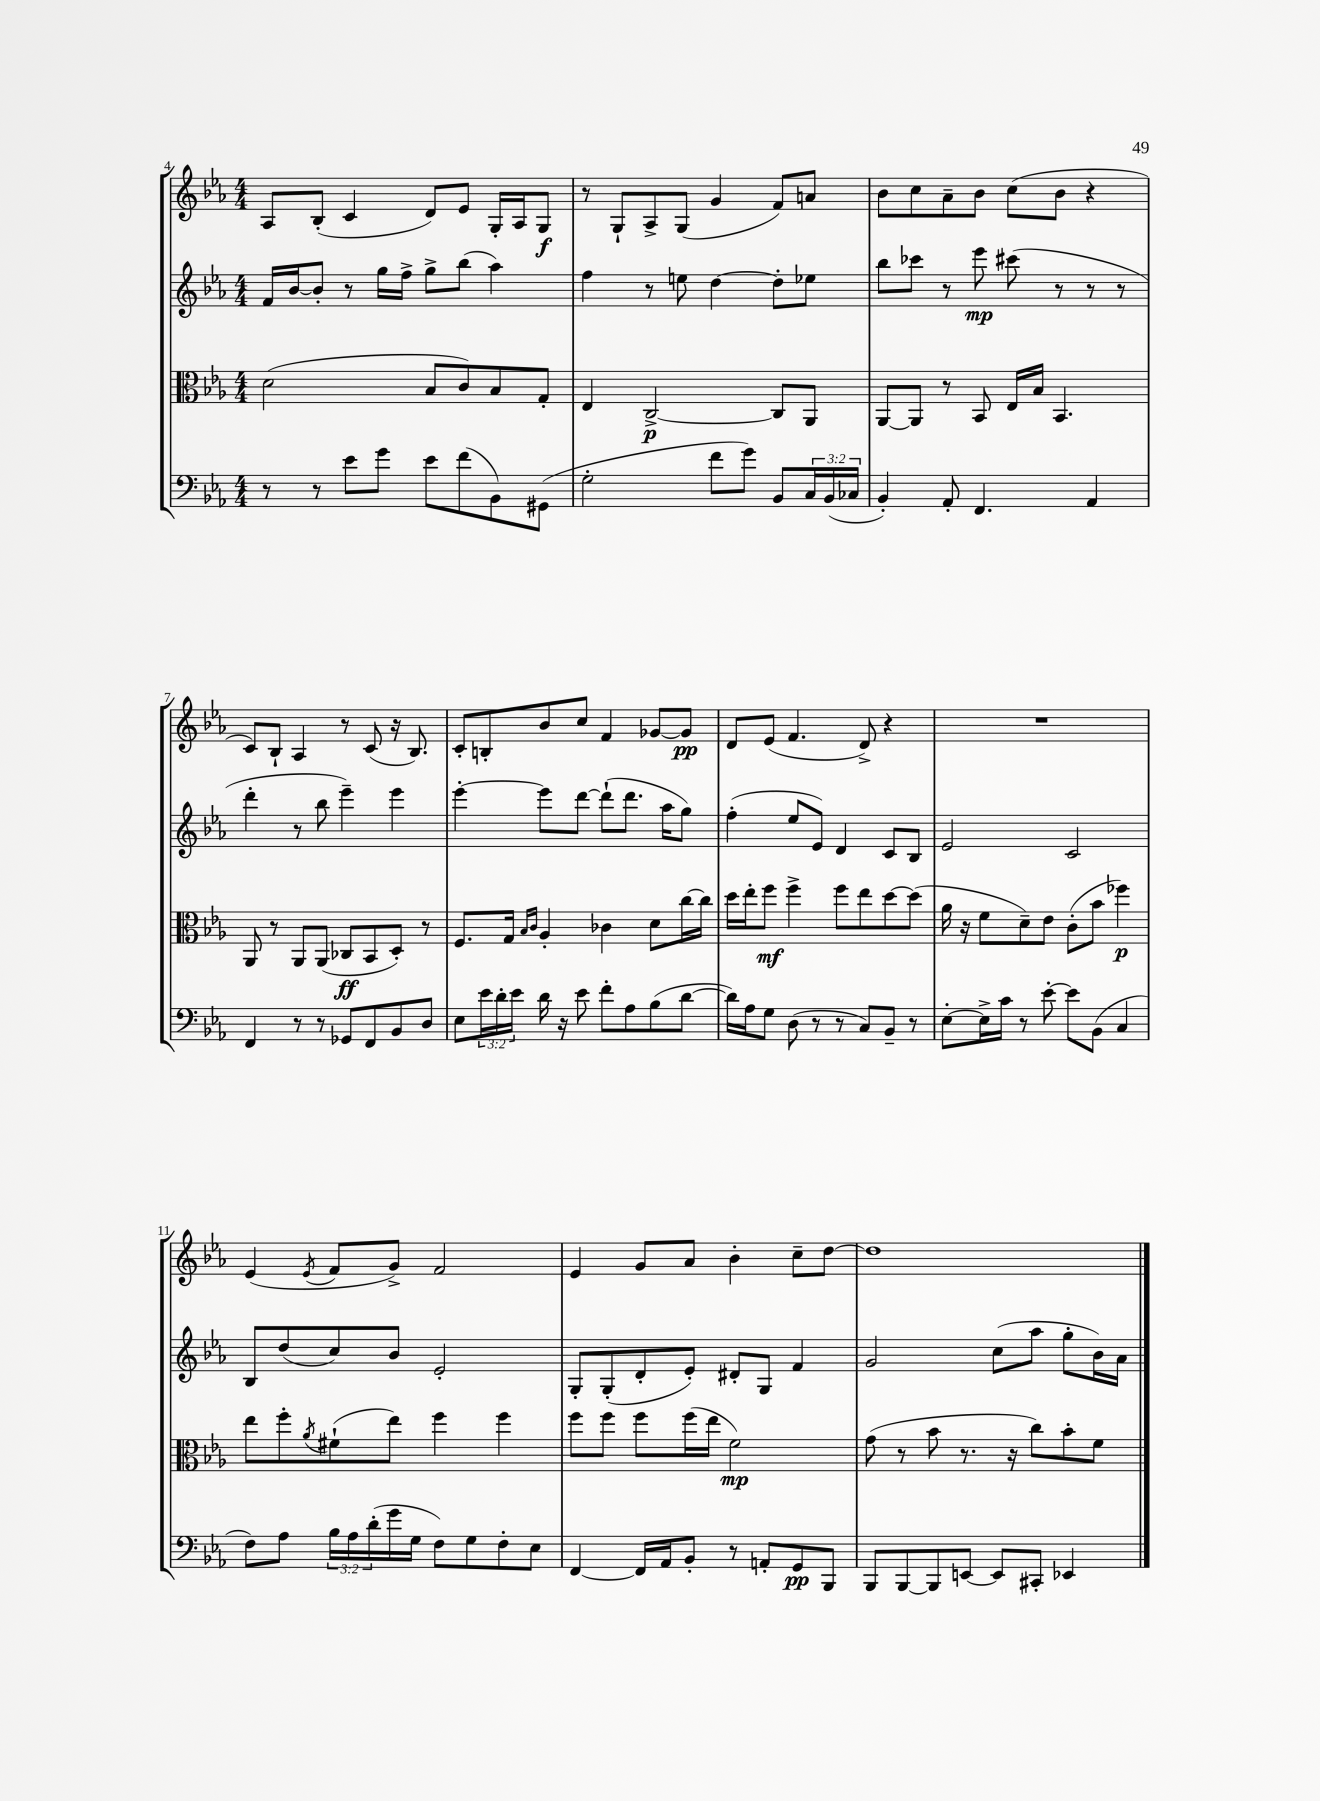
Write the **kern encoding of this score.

**kern	**kern	**kern	**kern
*staff4	*staff3	*staff2	*staff1
*clefF4	*clefC3	*clefG2	*clefG2
*k[b-e-a-]	*k[b-e-a-]	*k[b-e-a-]	*k[b-e-a-]
*M4/4	*M4/4	*M4/4	*M4/4
8r	(2d\	16f/LL	8A-/L
.	.	[16b-/J	.
8r	.	8b-'/]J	(8B-'/J
8e-\L	.	8r	4c/
8g\J	.	16gg\LL	.
.	.	16ff^\JJ	.
8e-\L	8B-/L	8gg^\L	8d/L)
(8f\	8c/)	(8bb-\J	8e-/J
8BB-\)	8B-/	4aa-\)	16G'/LL
.	.	.	16A-/J
(8GG#\J	8G'/J	.	8G/J
=	=	=	=
2G'\	4E-/	4ff\	8r
.	.	.	8G`/L
.	[2C^/	8r	8A-^/
.	.	8ee\	(8G/J
8f\L	.	[4dd\	4g/
8g\J)	.	.	.
8BB-/L	8C/]L	8dd'\]L	8f/L)
24C/L	8AA-/J	8ee-\J	8a/J
(24BB-/	.	.	.
24C-/JJ	.	.	.
=	=	=	=
4BB-'/)	[8AA-/L	8bb-\L	8b-\L
.	8AA-/]J	8ccc-\J	8cc\
8AA-'/	8r	8r	8a-~\
4.FF/	8BB-/	8eee-\	8b-\J
.	16E-/LL	(8ccc#\	(8cc\L
.	16B-/JJ	.	.
.	4.BB-/	8r	8b-\J
4AA-/	.	8r	4r
.	.	8r	.
=	=	=	=
4FF/	8AA-/	4ddd'\	8c/L)
.	8r	.	8B-`/J
8r	8AA-/L	8r	4A-/
8r	(8AA-/J	8bb-\	.
8GG-/L	8C-/L	4eee-~\)	8r
8FF/	8BB-/	.	(8c/
8BB-/	8D'/J)	4eee-\	16r
.	.	.	8.B-/)
8D/J	8r	.	.
=	=	=	=
8E-\L	8.F/L	[4eee-'\	8c'/L
24e-\L	.	.	8B'/
24d'\	.	.	.
.	16G/Jk	.	.
24e-\JJ	.	.	.
.	16qqB-/LL	.	.
.	16qqc/JJ	.	.
16d\	4A-'/	8eee-\]L	8b-/
16r	.	.	.
8e-\	.	[8ddd\J	8cc/J
8f'\L	4c-\	(8ddd`\]L	4f/
8A-\	.	8.ddd\J	.
(8B-\	8d\L	.	[8g-/L
.	.	16aa-\LK	.
[8d\J	[16cc\L	8gg\J)	8g-/]J
.	16cc\]JJ	.	.
=	=	=	=
16d\]LL)	16dd\LL	(4ff'\	8d/L
16A-\J	16ee-'\J	.	.
8G\J	8ff\J	.	(8e-/J
(8D\	4ff^\	8ee-/L	4.f/
8r	.	8e-/J)	.
8r	8ff\L	4d/	.
8C/L)	8ee-\	.	8d^/)
8BB-~/J	[8dd\	8c/L	4r
8r	(8dd\]J	8B-/J	.
=	=	=	=
[8E-'\L	16a-\	2e-/	1r
.	16r	.	.
16E-^\]L	8f\L	.	.
16c\JJ	.	.	.
8r	8d~\)	.	.
[8e-'\	8e-\J	.	.
8e-\]L	(8c'\L	2c/	.
(8BB-\J	8b-\J	.	.
4C/	4ff-\)	.	.
=	=	=	=
8F\L)	8ee-\L	8B-/L	(4e-/
8A-\J	8ff'\	(8dd/	.
.	8qa-/	.	8qe-/
24B-\LL	(8f#`\	8cc/)	8f/L
24A-\	.	.	.
(24d'\	.	.	.
16g\	8ee-\J)	8b-/J	8g^/J)
16G\JJ	.	.	.
8F\L)	4ff\	2e-'/	2f/
8G\	.	.	.
8F'\	4ff\	.	.
8E-\J	.	.	.
=	=	=	=
[4FF/	8ff\L	8G'/L	4e-/
.	8ff\J	(8G'/	.
16FF/]LL	8ff\L	8d'/	8g/L
16AA-/J	.	.	.
8BB-'/J	(16ff\L	8e-'/J)	8a-/J
.	16ee-\JJ	.	.
8r	2f\)	8d#'/L	4b-'\
8AA'/L	.	8G/J	.
8GG/	.	4f/	8cc~\L
8BBB-/J	.	.	[8dd\J
=	=	=	=
8BBB-/L	(8g\	2g/	1dd]
[8BBB-/	8r	.	.
8BBB-/]	8b-\	.	.
[8EE/J	8.r	.	.
8EE/]L	.	(8cc\L	.
.	16r	.	.
8CC#'/J	8cc\L)	8aa-\J	.
4EE-/	8b-'\	8gg'\L	.
.	8f\J	16b-\L)	.
.	.	16a-\JJ	.
==	==	==	==
*-	*-	*-	*-
